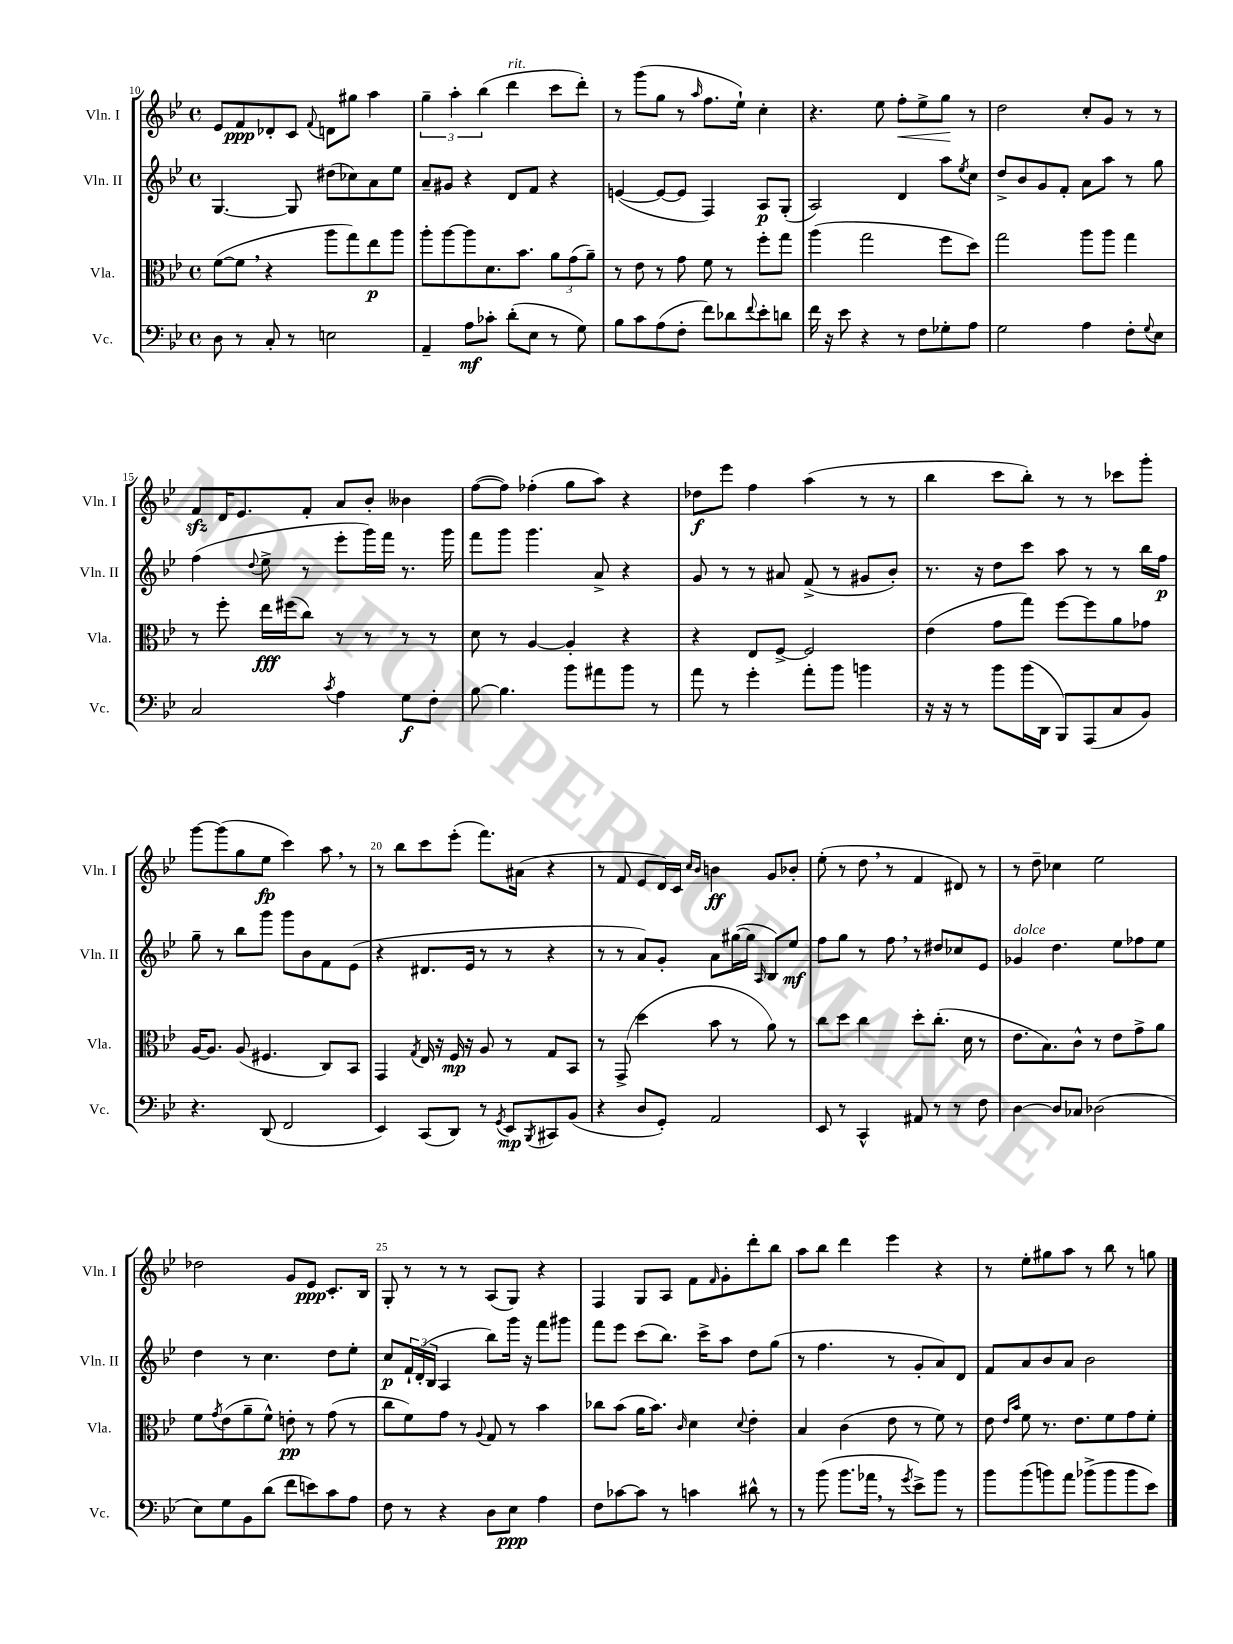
<<
\new StaffGroup <<
\new Staff = "s0" \with { instrumentName = "Vln. I" shortInstrumentName = "Vln. I" } {
    \clef treble \key bes \major \defaultTimeSignature \time 4/4
    ees'8 f'8\ppp des'8-. c'8 \appoggiatura { f'8 } d'8 gis''8 a''4 |
    \tuplet 3/2 { g''4-- a''4-. bes''4( } d'''4^\markup { \italic "rit." } c'''8 d'''8-.) |
    r8 g'''8( g''8 r8 \grace { a''16 } f''8. ees''16-!) c''4-. |
    r4. ees''8 f''8-.\< ees''8-> g''8\! r8 |
    d''2 c''8-. g'8 r8 r8 |
    f'8\sfz d'16 ees'8. f'8-. a'8 bes'8-. beses'4 |
    f''8~( f''8) fes''4-.( g''8 a''8) r4 |
    des''8\f ees'''8 f''4 a''4( r8 r8 |
    bes''4 c'''8 bes''8-.) r8 r8 ces'''8 g'''8-. |
    g'''8~ g'''8( g''8 ees''8\fp c'''4) a''8 \breathe r8 |
    r8 bes''8 c'''8 ees'''8-.( f'''8.) ais'16( r4 |
    r8 f'8 ees'8 d'16) c'16 \grace { c''16 bes'16 } b'4\ff g'8 bes'8-. |
    ees''8-.( r8 d''8 \breathe r8 f'4 dis'8) r8 |
    r8 d''8-- ces''4 ees''2 |
    des''2 g'8 ees'8\ppp c'8.-. bes16 |
    g8-. r8 r8 r8 a8( g8) r4 |
    f4 g8 a8 f'8 \grace { f'16 } g'8-. d'''8-. bes''8 |
    a''8 bes''8 d'''4 ees'''4 r4 |
    r8 ees''8-. gis''8 a''8 r8 bes''8 r8 g''8 \bar "|." |
}
\new Staff = "s1" \with { instrumentName = "Vln. II" shortInstrumentName = "Vln. II" } {
    \clef treble \key bes \major \defaultTimeSignature \time 4/4
    g4.~ g8 dis''8( ces''8) a'8 ees''8 |
    a'8-- gis'8 r4 d'8 f'8 r4 |
    e'4~( e'8~ e'8 f4) a8\p g8-.( |
    a2) d'4 a''8 \acciaccatura { ees''8 } c''8 |
    d''8-> bes'8 g'8 f'8-. a'8 a''8 r8 g''8 |
    f''4( \appoggiatura { d''8 } ees''8-> r8 ees'''8-. g'''16) f'''16 r8. g'''16 |
    f'''8 g'''8 g'''4. a'8-> r4 |
    g'8 r8 r8 ais'8 f'8->( r8 gis'8 bes'8-.) |
    r8. r16 d''8 c'''8 a''8 r8 r8 bes''16 f''16\p |
    g''8-- r8 bes''8 g'''8 g'''8 bes'8 f'8 ees'8( |
    r4 dis'8. ees'16 r8 r8 r4 |
    r8 r8 a'8) g'8-. a'8 gis''16~( gis''16 \grace { a16 } bes8) ees''8\mf |
    f''8 g''8 r8 f''8 \breathe r8 dis''8 ces''8 ees'8 |
    ges'4^\markup { \italic "dolce" } d''4. ees''8 fes''8 ees''8 |
    d''4 r8 c''4. d''8 ees''8-. |
    c''8\p \tuplet 3/2 { f'16-! d'16-.( bes16 } a4 bes''8) g'''16 r16 f'''8 gis'''8 |
    f'''8 ees'''8 c'''8( bes''8.) c'''16-> a''8 d''8 g''8( |
    r8 f''4. r8 g'8-. a'8) d'8 |
    f'8 a'8 bes'8 a'8 bes'2 \bar "|." |
}
\new Staff = "s2" \with { instrumentName = "Vla." shortInstrumentName = "Vla." } {
    \clef alto \key bes \major \defaultTimeSignature \time 4/4
    f'8~( f'8 \breathe r4 a''8 g''8) ees''8\p a''8 |
    a''8-. a''8~ a''8 d'8. bes'8. \tuplet 3/2 { a'8 g'8( a'8--) } |
    r8 ees'8 r8 g'8 f'8 r8 f''8-. g''8 |
    a''4( g''2 f''8 d''8) |
    g''2 a''8 a''8 g''4 |
    r8 f''8-. ees''16\fff fis''16( c''8) r8 r8 r8 r8 |
    d'8 r8 a4~ a4-. r4 |
    r4 ees8 f8~-> f2 |
    ees'4( g'8 g''8) f''8~ f''8 a'8 ges'8 |
    a16~ a8. a8( fis4. c8) bes,8 |
    g,4 \acciaccatura { g8 } ees16 r16 f16\mp r16 a8 r8 g8 bes,8 |
    r8 g,8->( d''4 bes'8 r8 a'8) r8 |
    c''8 d''8 c''4 d''8-. c''8.-.( d'16 r8 |
    ees'8. bes8.) c'8-^ r8 ees'8 g'8-> a'8 |
    f'8 \acciaccatura { g'8 } ees'8( a'8-- f'8-^) e'8-.\pp r8 g'8( r8 |
    c''8 f'8) g'8 r8 \appoggiatura { a8 } g8 r8 bes'4 |
    ces''8 bes'8( a'16 bes'8.) \grace { c'16 } d'4 \appoggiatura { d'8 } ees'4-. |
    bes4 c'4( ees'8 r8 f'8) r8 |
    ees'8 \grace { ees'16 bes'16 } f'8 r8. ees'8. f'8 g'8 f'8-. \bar "|." |
}
\new Staff = "s3" \with { instrumentName = "Vc." shortInstrumentName = "Vc." } {
    \clef bass \key bes \major \defaultTimeSignature \time 4/4
    d8 r8 c8-. r8 e2 |
    a,4-- a8\mf ces'8-. d'8-.( ees8 r8 g8) |
    bes8 c'8 a8( f8-. f'8) des'8 \appoggiatura { f'8 } ees'8-. d'8 |
    f'16 r16 ees'8 r4 r8 f8 ges8-. a8 |
    g2 a4 f8-. \appoggiatura { g8 } ees8 |
    c2 \acciaccatura { c'8 } a4 g8\f f8-. |
    bes8~ bes4. bes'8 ais'8 bes'8 r8 |
    a'8 r8 g'4-. a'8-. bes'8 b'4 |
    r16 r16 r8 bes'8 bes'16( d,16 bes,,8) a,,8( c8 bes,8) |
    r4. d,8( f,2 |
    ees,4) c,8( d,8) r8 \acciaccatura { g,8 } ees,8\mp \acciaccatura { bes,,8 } cis,8 bes,8( |
    r4 d8 g,8-.) a,2 |
    ees,8 r8 c,4-^ ais,8 r8 r8 f8 |
    d4~ d8 ces8 des2( |
    ees8) g8 bes,8 d'8( f'8 e'8) c'8 a8 |
    f8 r8 r4 d8 ees8\ppp a4 |
    f8 ces'8~ ces'8 r8 c'4 dis'8-^ r8 |
    r8 bes'8( bes'8. aes'16 \breathe r8 \acciaccatura { g'8 } ees'8->) bes'8 r8 |
    bes'8 bes'8( b'8) a'8 bes'8->( bes'8 bes'8 ees'8) \bar "|." |
}
>>
>>
\layout { \context { \Score currentBarNumber = #10 \override BarNumber.break-visibility = ##(#f #t #t) barNumberVisibility = #(every-nth-bar-number-visible 5) } }
